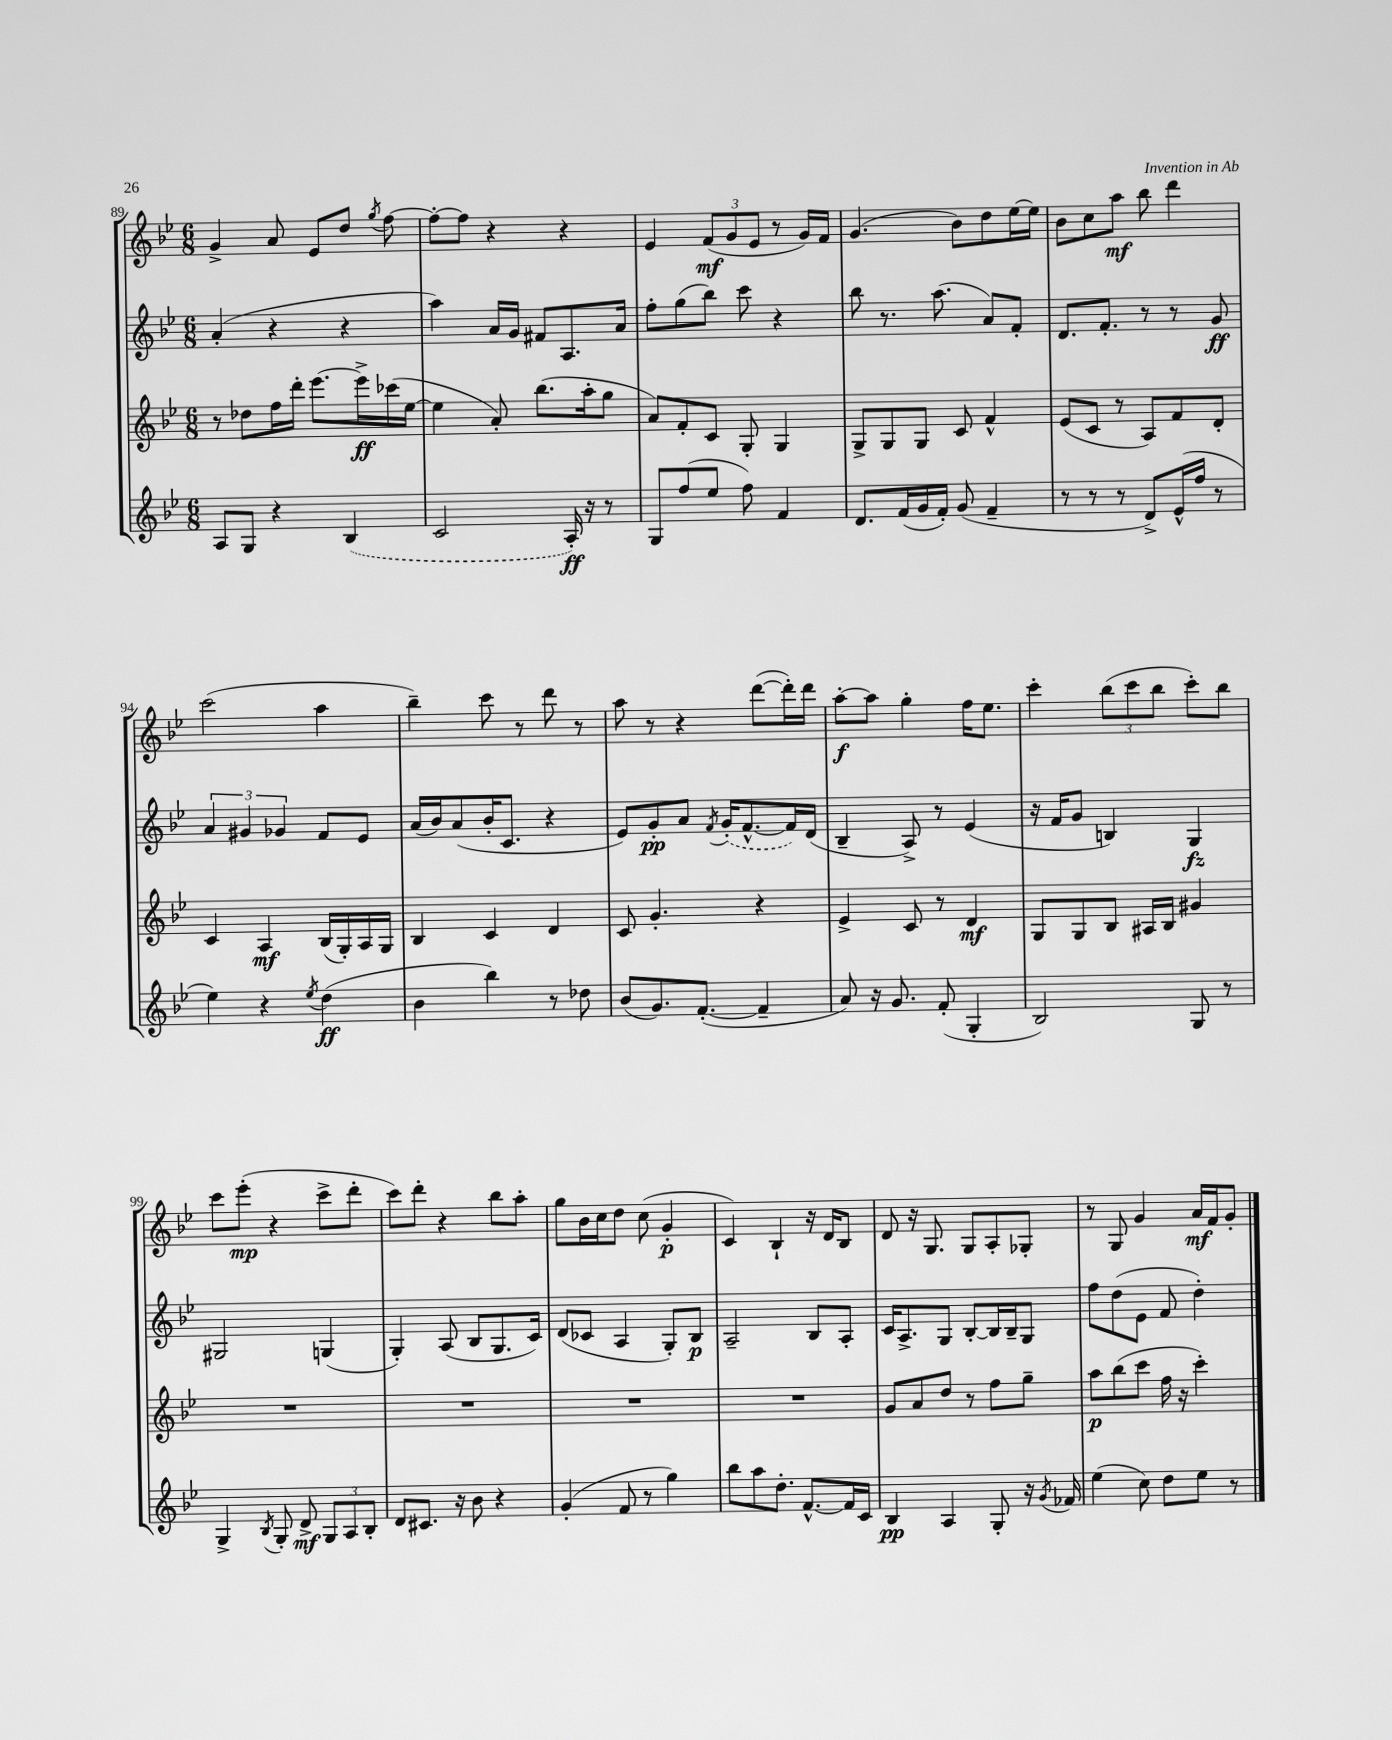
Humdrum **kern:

**kern	**kern	**kern	**kern
*staff4	*staff3	*staff2	*staff1
*clefG2	*clefG2	*clefG2	*clefG2
*k[b-e-]	*k[b-e-]	*k[b-e-]	*k[b-e-]
*M6/8	*M6/8	*M6/8	*M6/8
8A	8r	(4a'	4g^
8G	8dd-	.	.
4r	16ff	4r	8a
.	16ddd'	.	.
.	[8.eee-	.	8e-
(4B-	.	4r	8dd
.	16eee-^]	.	.
.	.	.	8qgg
.	(16ccc-	.	[8ff
.	[16ee-	.	.
=	=	=	=
2c	4ee-]	4aa)	8ff'_
.	.	.	8ff]
.	8a')	16a	4r
.	.	16g	.
.	(8.bb-	8f#	.
16A')	.	8.A	4r
16r	16aa'	.	.
8r	8gg	.	.
.	.	16a	.
=	=	=	=
8G	8a)	8ff'	4e-
(8ff	8f'	(8gg	.
8ee-	8c	8bb-)	(12f
.	.	.	12g
8ff)	8G'	8ccc	.
.	.	.	12e-
4f	4G	4r	8r
.	.	.	16g)
.	.	.	16f
=	=	=	=
8.d	8G^	8bb-	(4.g
.	8G	8.r	.
(16f	.	.	.
16g	8G	.	.
16f')	.	(8.aa	.
(8g	8c	.	8b-)
4f~	4f^^	8a)	8dd
.	.	8f'	[16ee-
.	.	.	16ee-]
=	=	=	=
8r	(8e-	8.d	8b-
8r	8c	.	8cc
.	.	8.f'	.
8r	8r	.	8aa
8d^)	8A)	8r	8bb-
(16e-^^	8f	8r	4ddd
16ff	.	.	.
8r	8d'	8g	.
=	=	=	=
4ee-)	4c	6a	(2ccc
.	.	6g#	.
4r	4A	.	.
.	.	6g-	.
8qee-	.	.	.
(4dd	(16B-	8f	4aa
.	16G')	.	.
.	16A	8e-	.
.	16G	.	.
=	=	=	=
4b-	4B-	(16a	4bb-~)
.	.	16b-)	.
.	.	(8a	.
4bb-)	4c	16b-'	8ccc
.	.	8.c	.
.	.	.	8r
8r	4d	4r	8ddd
8dd-	.	.	8r
=	=	=	=
(8b-	8c	8e-)	8aa
8.g)	4.g'	8g'	8r
.	.	8a	4r
([8.f'	.	.	.
.	.	8qf	.
.	.	(16g'	.
.	.	[8.f^^	.
4f~]	4r	.	([8ddd
.	.	16f])	16ddd'])
.	.	(16d	16ddd
=	=	=	=
8a)	4e-^	4B-~	[8aa'
16r	.	.	8aa]
8.g	.	.	.
.	8c	8A^)	4gg'
(8f'	8r	8r	.
4G'	4d	(4e-	16ff
.	.	.	8.ee-
=	=	=	=
2B-)	8G	16r	4ccc'
.	.	16f	.
.	8G	8g	.
.	8B-	4B)	(12bb-
.	.	.	12ccc
.	16A#	.	.
.	.	.	12bb-
.	16B-	.	.
8G	4g#	4G	8ccc')
8r	.	.	8bb-
=	=	=	=
4G^	2.r	2G#	8ccc
.	.	.	(8eee-'
8qB-	.	.	.
8G'	.	.	4r
8d^	.	.	.
12G	.	(4G	8ccc^
12A	.	.	.
.	.	.	8ddd'
12B-'	.	.	.
=	=	=	=
8d	2.r	4G')	8ccc)
8.c#	.	.	8ddd'
.	.	(8A	4r
16r	.	.	.
8b-	.	8B-	.
4r	.	8.G	8bb-
.	.	.	8aa'
.	.	16c)	.
=	=	=	=
(4g'	2.r	(8d	8gg
.	.	8c-	16b-
.	.	.	16cc
8f	.	4A	8dd
8r	.	.	(8cc
4gg)	.	8G')	4g'
.	.	8B-	.
=	=	=	=
8bb-	2.r	2A~	4c)
8aa	.	.	.
8.dd'	.	.	4B-`
[8.f^^	.	.	.
.	.	8B-	16r
.	.	.	16d
16f]	.	8A'	8B-
16c	.	.	.
=	=	=	=
4B-	8g	16c	8d
.	.	8.A^	.
.	8a	.	16r
.	.	.	8.G
4A	8dd	8G	.
.	8r	[8B-'	8G
8G'	8ff	16B-]	8A'
.	.	16B-~	.
16r	8gg~	8G	8G-'
8qg	.	.	.
16f-	.	.	.
=	=	=	=
(4ee-	8aa	8ff	8r
.	(8bb-	(8dd	8G
8cc)	8ccc	8e-	4g
8dd	16ff	8f	.
.	16r	.	.
8ee-	4ccc')	4dd')	16a
.	.	.	16f
8r	.	.	8g'
==	==	==	==
*-	*-	*-	*-
